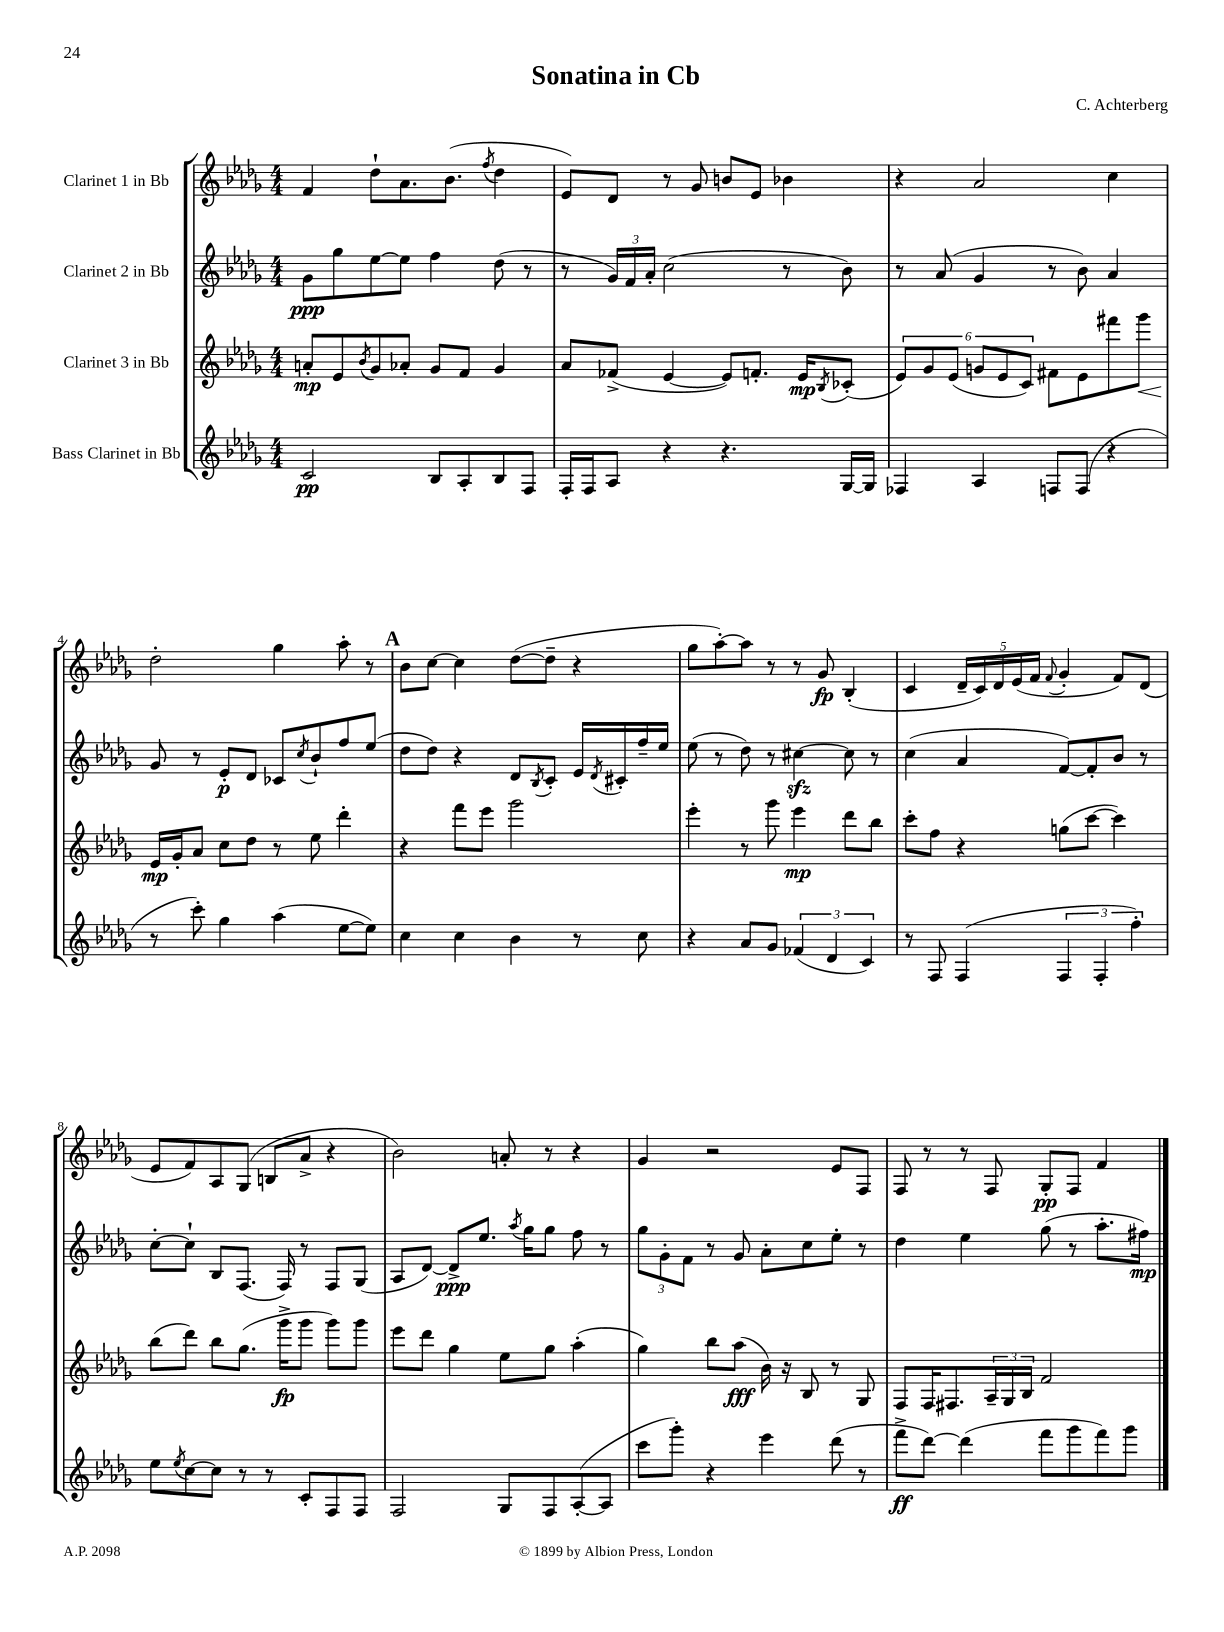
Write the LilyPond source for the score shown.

\header { title = "Sonatina in Cb" composer = "C. Achterberg" }
<<
\new StaffGroup <<
\new Staff = "s0" \with { instrumentName = "Clarinet 1 in Bb" } {
    \clef treble \key des \major \numericTimeSignature \time 4/4
    f'4 des''8-! aes'8. bes'8.( \acciaccatura { f''8 } des''4 |
    ees'8) des'8 r8 ges'8 b'8 ees'8 bes'4 |
    r4 aes'2 c''4 |
    des''2-. ges''4 aes''8-. r8 |
    \mark \markup { \bold "A" } bes'8 c''8~ c''4 des''8~( des''8-- r4 |
    ges''8 aes''8~-.) aes''8 r8 r8 ges'8\fp bes4-.( |
    c'4 \tuplet 5/4 { des'16-- c'16) des'16 ees'16( f'16 } \appoggiatura { f'8 } ges'4-. f'8) des'8( |
    ees'8 f'8) aes8 ges8( b8 aes'8-> r4 |
    bes'2) a'8-. r8 r4 |
    ges'4 r2 ees'8 f8 |
    f8 r8 r8 f8 ges8-.\pp f8 f'4 \bar "|." |
}
\new Staff = "s1" \with { instrumentName = "Clarinet 2 in Bb" } {
    \clef treble \key des \major \numericTimeSignature \time 4/4
    ges'8\ppp ges''8 ees''8~ ees''8 f''4 des''8( r8 |
    r8 \tuplet 3/2 { ges'16) f'16 aes'16-. } c''2( r8 bes'8) |
    r8 aes'8( ges'4 r8 bes'8) aes'4 |
    ges'8 r8 ees'8-.\p des'8 ces'8 \acciaccatura { c''8 } bes'8-! f''8 ees''8( |
    \mark \markup { \bold "A" } des''8 des''8) r4 des'8 \acciaccatura { bes8 } c'8-. ees'16 \acciaccatura { des'8 } cis'16-. f''16-- ees''16 |
    ees''8( r8 des''8) r8 cis''4~\sfz cis''8 r8 |
    c''4( aes'4 f'8~) f'8-. bes'8 r8 |
    c''8~-. c''8-! bes8 f8.( f16) r8 f8 ges8( |
    aes8 des'8~) des'8->\ppp ees''8. \acciaccatura { aes''8 } ges''16 ges''8 f''8 r8 |
    \tuplet 3/2 { ges''8 ges'8-. f'8 } r8 ges'8 aes'8-. c''8 ees''8-. r8 |
    des''4 ees''4 ges''8( r8 aes''8.-. fis''16\mp) \bar "|." |
}
\new Staff = "s2" \with { instrumentName = "Clarinet 3 in Bb" } {
    \clef treble \key des \major \numericTimeSignature \time 4/4
    a'8-.\mp ees'8 \acciaccatura { bes'8 } ges'8 aes'8-. ges'8 f'8 ges'4 |
    aes'8 fes'8->( ees'4~ ees'8) f'8.-. ees'16\mp \acciaccatura { bes8 } ces'8-.( |
    \tuplet 6/4 { ees'8) ges'8 ees'8( g'8 ees'8 c'8) } fis'8 ees'8 fis'''8 ges'''8\< |
    ees'16\mp\! ges'16-. aes'8 c''8 des''8 r8 ees''8 des'''4-. |
    \mark \markup { \bold "A" } r4 f'''8 ees'''8 ges'''2 |
    ees'''4-. r8 ges'''8 ees'''4\mp des'''8 bes''8 |
    c'''8-. f''8 r4 g''8( c'''8~ c'''4) |
    bes''8( des'''8) bes''8 ges''8.( ges'''16->\fp ges'''8 ges'''8) ges'''8 |
    ees'''8 des'''8 ges''4 ees''8 ges''8 aes''4-.( |
    ges''4) bes''8 aes''8\fff( bes'16) r16 bes8 r8 ges8 |
    f8 f16 fis8. \tuplet 3/2 { aes16-- ges16 bes16 } f'2 \bar "|." |
}
\new Staff = "s3" \with { instrumentName = "Bass Clarinet in Bb" } {
    \clef treble \key des \major \numericTimeSignature \time 4/4
    c'2\pp bes8 aes8-. bes8 f8 |
    f16-. f16 aes8 r4 r4. ges16~ ges16 |
    fes4 aes4 f8 f8( r4 |
    r8 c'''8-.) ges''4 aes''4( ees''8~ ees''8) |
    \mark \markup { \bold "A" } c''4 c''4 bes'4 r8 c''8 |
    r4 aes'8 ges'8 \tuplet 3/2 { fes'4( des'4 c'4) } |
    r8 f8 f4( \tuplet 3/2 { f4 f4-. f''4-.) } |
    ees''8 \acciaccatura { ees''8 } c''8~ c''8 r8 r8 c'8-. f8 f8 |
    f2 ges8 f8 aes8~-.( aes8 |
    c'''8 ges'''8-.) r4 ees'''4 des'''8( r8 |
    f'''8->\ff des'''8~) des'''4( f'''8 ges'''8 f'''8) ges'''8 \bar "|." |
}
>>
>>
